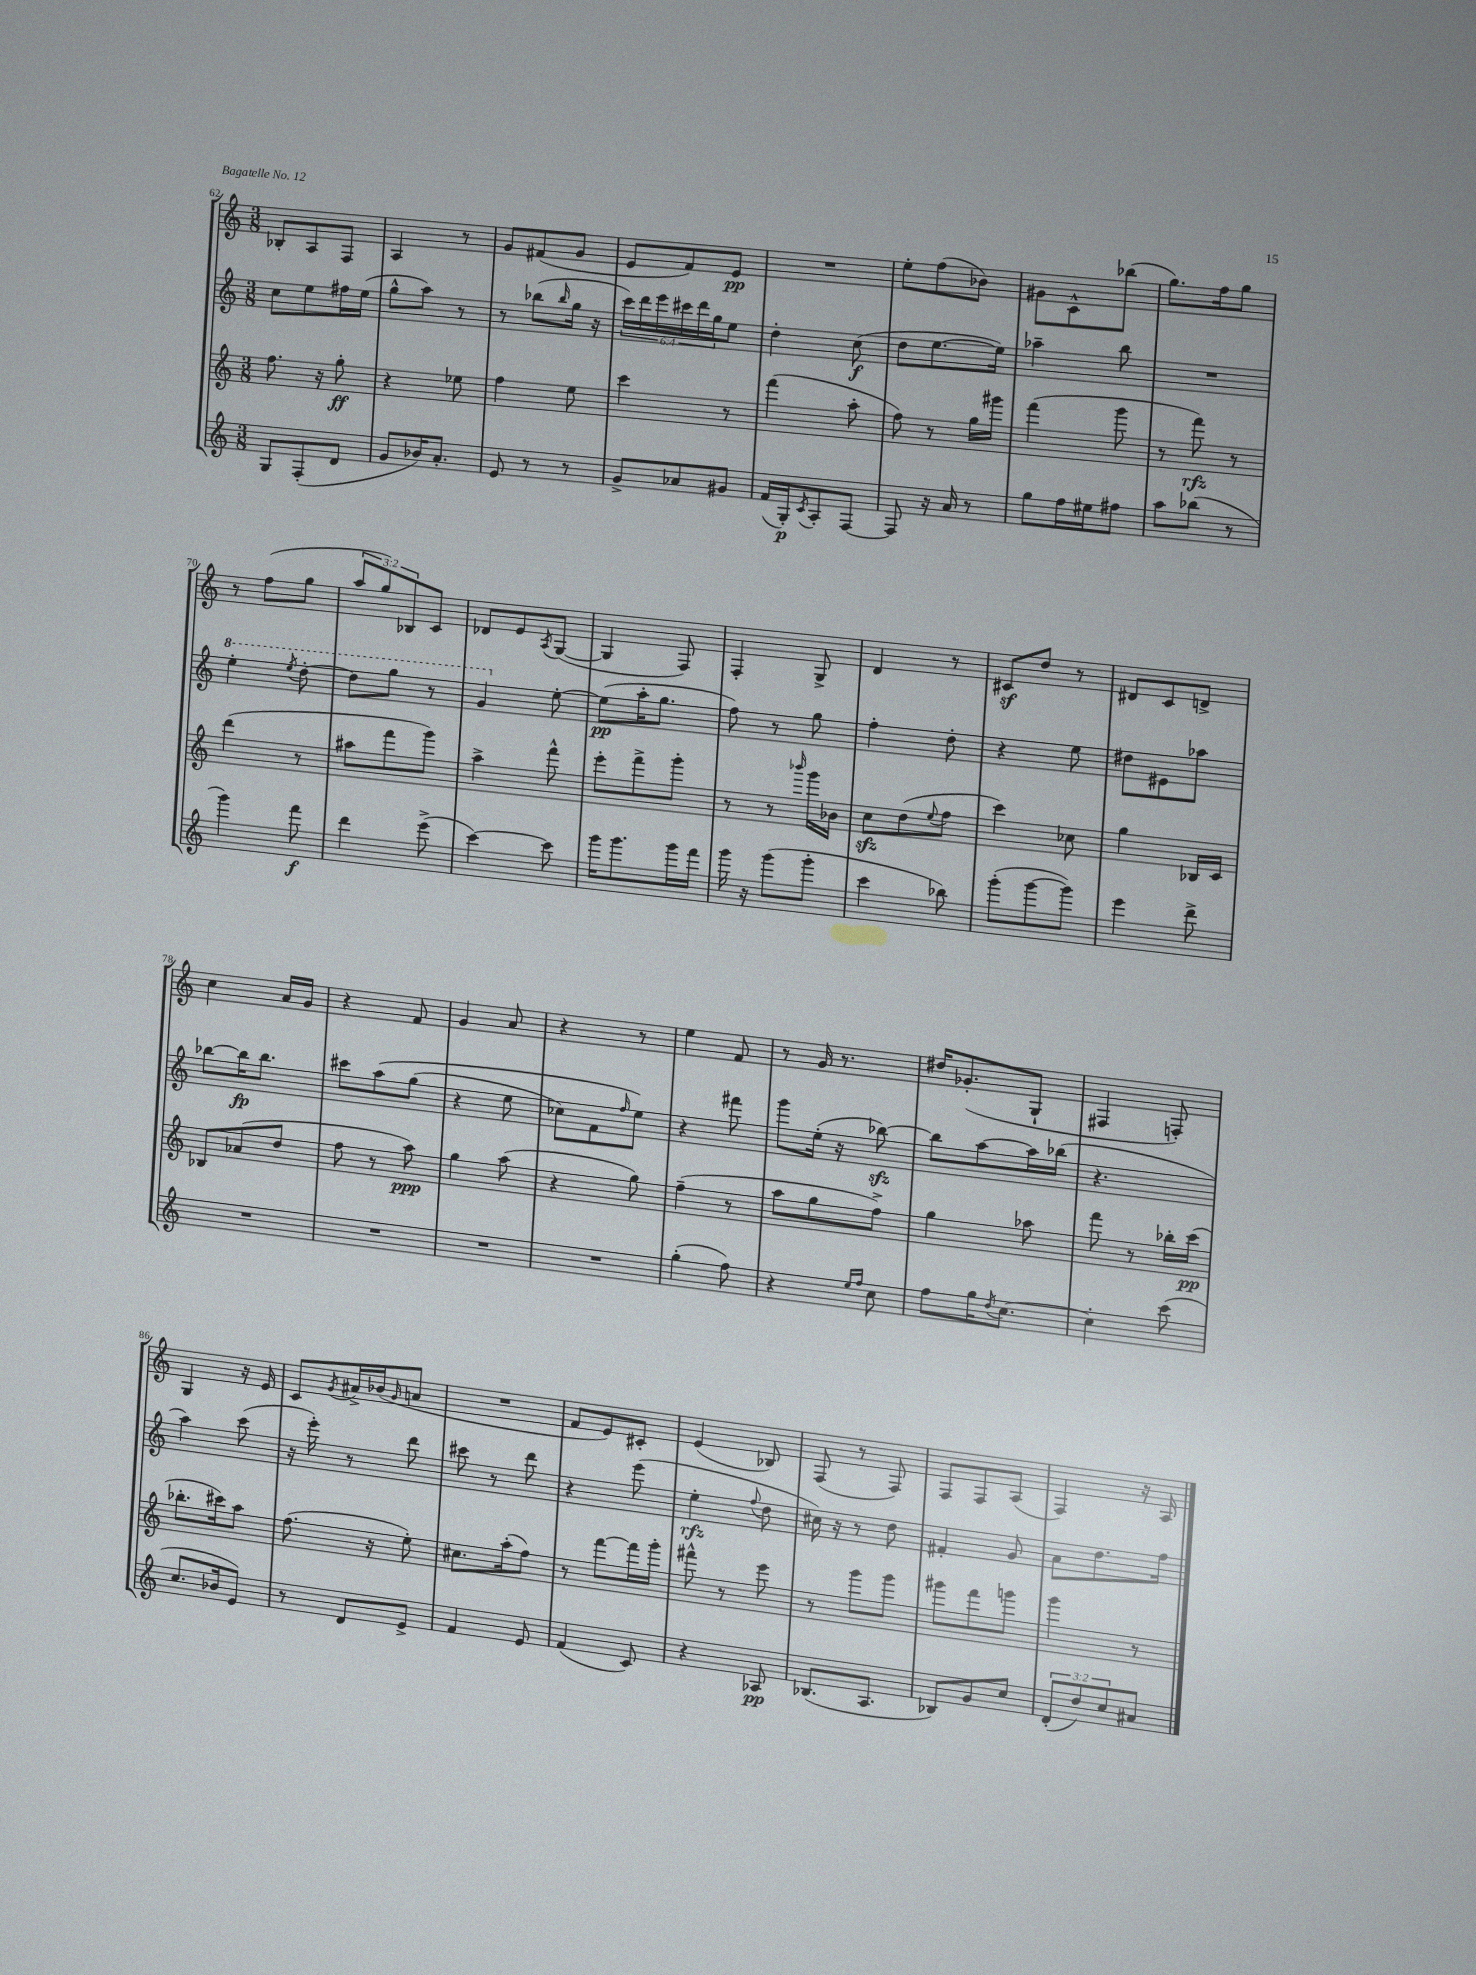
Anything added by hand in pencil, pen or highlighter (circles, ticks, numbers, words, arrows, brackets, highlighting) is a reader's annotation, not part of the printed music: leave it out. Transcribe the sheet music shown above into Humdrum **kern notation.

**kern	**kern	**kern	**kern
*staff4	*staff3	*staff2	*staff1
*clefG2	*clefG2	*clefG2	*clefG2
*k[]	*k[]	*k[]	*k[]
*M3/8	*M3/8	*M3/8	*M3/8
8G	8.ff	8cc	8B-'
(8F'	.	8ee	8A
.	16r	.	.
8d	8gg'	16ff#	8F
.	.	(16ee	.
=	=	=	=
8g	4r	8gg^^	4A
16b-)	.	8aa)	.
8.a'	.	.	.
.	8ee-	8r	8r
=	=	=	=
8e	4ff	8r	8g
8r	.	(8bb-	(8f#
.	.	16qqbb-	.
8r	8ee	16gg	8g
.	.	16r	.
=	=	=	=
8g^	4ccc	24ccc)	8e
.	.	24ddd	.
.	.	24eee	.
8a-	.	24ccc#	8f)
.	.	24ddd	.
.	.	24gg	.
8g#	8r	8ee	8e
=	=	=	=
(16f	(4fff	4dd'	4.r
16G')	.	.	.
8qc	.	.	.
8A'	.	.	.
[8F	8aa'	(8cc	.
=	=	=	=
8F]	8ff)	8dd	8ee'
16r	8r	[8.ee	(8ff
16a	.	.	.
8r	16gg	.	8b-)
.	16ggg#	16ee])	.
=	=	=	=
8gg	(4fff	4aa-~	8g#
16ff	.	.	8c^^
16ee#	.	.	.
8ff#	8ggg	8bb	(8bb-
=	=	=	=
8aa	8r	4.r	8.gg)
(8bb-	8fff)	.	.
.	.	.	16ff
8r	8r	.	8gg
=	=	=	=
4ggg)	(4ddd	4eee'	8r
.	.	.	(8ff
.	.	8qeee	.
8fff	8r	[8ddd'	8gg
=	=	=	=
4ddd	8aa#	8ddd]	12aa
.	.	.	12gg)
.	8fff	8ggg	.
.	.	.	12B-
(8eee^	8ggg)	8r	8c
=	=	=	=
[4ccc)	4aa^	4gg	8d-
.	.	.	8e
.	.	.	8qA
8ccc]	8fff^^	[8ee'	([8G
=	=	=	=
16ggg	8eee'	(8ee]	4G]
8.ggg	.	.	.
.	8fff^	16aa'	.
.	.	8.gg	.
16ggg	8ggg'	.	8F)
16fff	.	.	.
=	=	=	=
16ggg	8r	8ff)	4F'
16r	.	.	.
(8ggg	8r	8r	.
.	16qqbbb-	.	.
8ggg'	16ggg	8gg	8G^
.	16b-	.	.
=	=	=	=
4ccc	8cc	4ff'	4d
.	(8dd	.	.
.	8qqee	.	.
8bb-)	8ff	8dd'	8r
=	=	=	=
(8ggg'	4ccc)	4r	8c#
[8ggg	.	.	8dd
8ggg])	8cc-	8ee	8r
=	=	=	=
4eee	4gg	8dd#	8d#
.	.	8e#	8c
8ddd^	16B-	8aa-	8d^
.	16c	.	.
=	=	=	=
4.r	8B-	[8bb-	4cc
.	(8a-	16bb-]	.
.	.	8.bb-	.
.	8dd	.	16a
.	.	.	16g
=	=	=	=
4.r	8ff	8ccc#	4r
.	8r	&(8aa	.
.	8aa)	(8gg	8f
=	=	=	=
4.r	4gg	4r	4g
.	(8aa	8ee	8a
=	=	=	=
4.r	4r	8cc-)	4r
.	.	8f	.
.	.	16qqff	.
.	8gg)	8ee&)	8r
=	=	=	=
(4gg'	(4ff~	4r	4ee
8ff)	8r	8fff#	8f
=	=	=	=
4r	8aa	8ggg	8r
.	8gg	(16ee'	16g
.	.	16r	8.r
16qqee	.	.	.
16qqff	.	.	.
8cc	8ff^)	[8bb-)	.
=	=	=	=
8ff	4gg	8bb-]	16dd#
.	.	.	(8.g-'
16gg	.	[8aa	.
8qdd	.	.	.
[8.cc	.	.	.
.	8aa-	16aa]	8G`
.	.	(16bb-	.
=	=	=	=
4cc']	8fff	4.r	4F#
.	8r	.	.
(8ccc	16bb-'	.	8F')
.	(16ccc	.	.
=	=	=	=
8.cc	8.bb-'	4aa)	4G
16b-	16ccc#)	.	.
8e)	8aa	(8ccc	16r
.	.	.	16e
=	=	=	=
8r	(8.ff	16r	8c
.	.	16eee')	.
.	.	.	8qg
8d	.	8r	16a#^
.	16r	.	(16b-
.	.	.	16qqg
8e^	8ee')	8ddd	8a
=	=	=	=
4f	8.cc#	8ccc#	4.r
.	.	8r	.
.	(16aa'	.	.
8e	8ff)	8ddd	.
=	=	=	=
(4f	8r	4r	8f
.	[8fff	.	8e)
8c)	16fff]	(8eee	8c#'
.	16ggg'	.	.
=	=	=	=
4r	8fff#^^	4ee'	(4e
.	8r	.	.
.	.	8qqff	.
8A-	8eee	8dd	8B-)
=	=	=	=
(8.B-	8r	16cc#)	(8F
.	.	16r	.
.	8ggg	8r	8r
8.A	.	.	.
.	8ggg	8dd	8F)
=	=	=	=
8B-)	8ggg#	4f#'	8F
8g	8fff	.	8F
8cc	8ggg	8g	(8A
=	=	=	=
(12d'	4ggg	8a	4F)
12dd)	.	.	.
.	.	8.dd	.
12cc	.	.	.
8a#	8r	.	16r
.	.	16ff	16A
==	==	==	==
*-	*-	*-	*-
